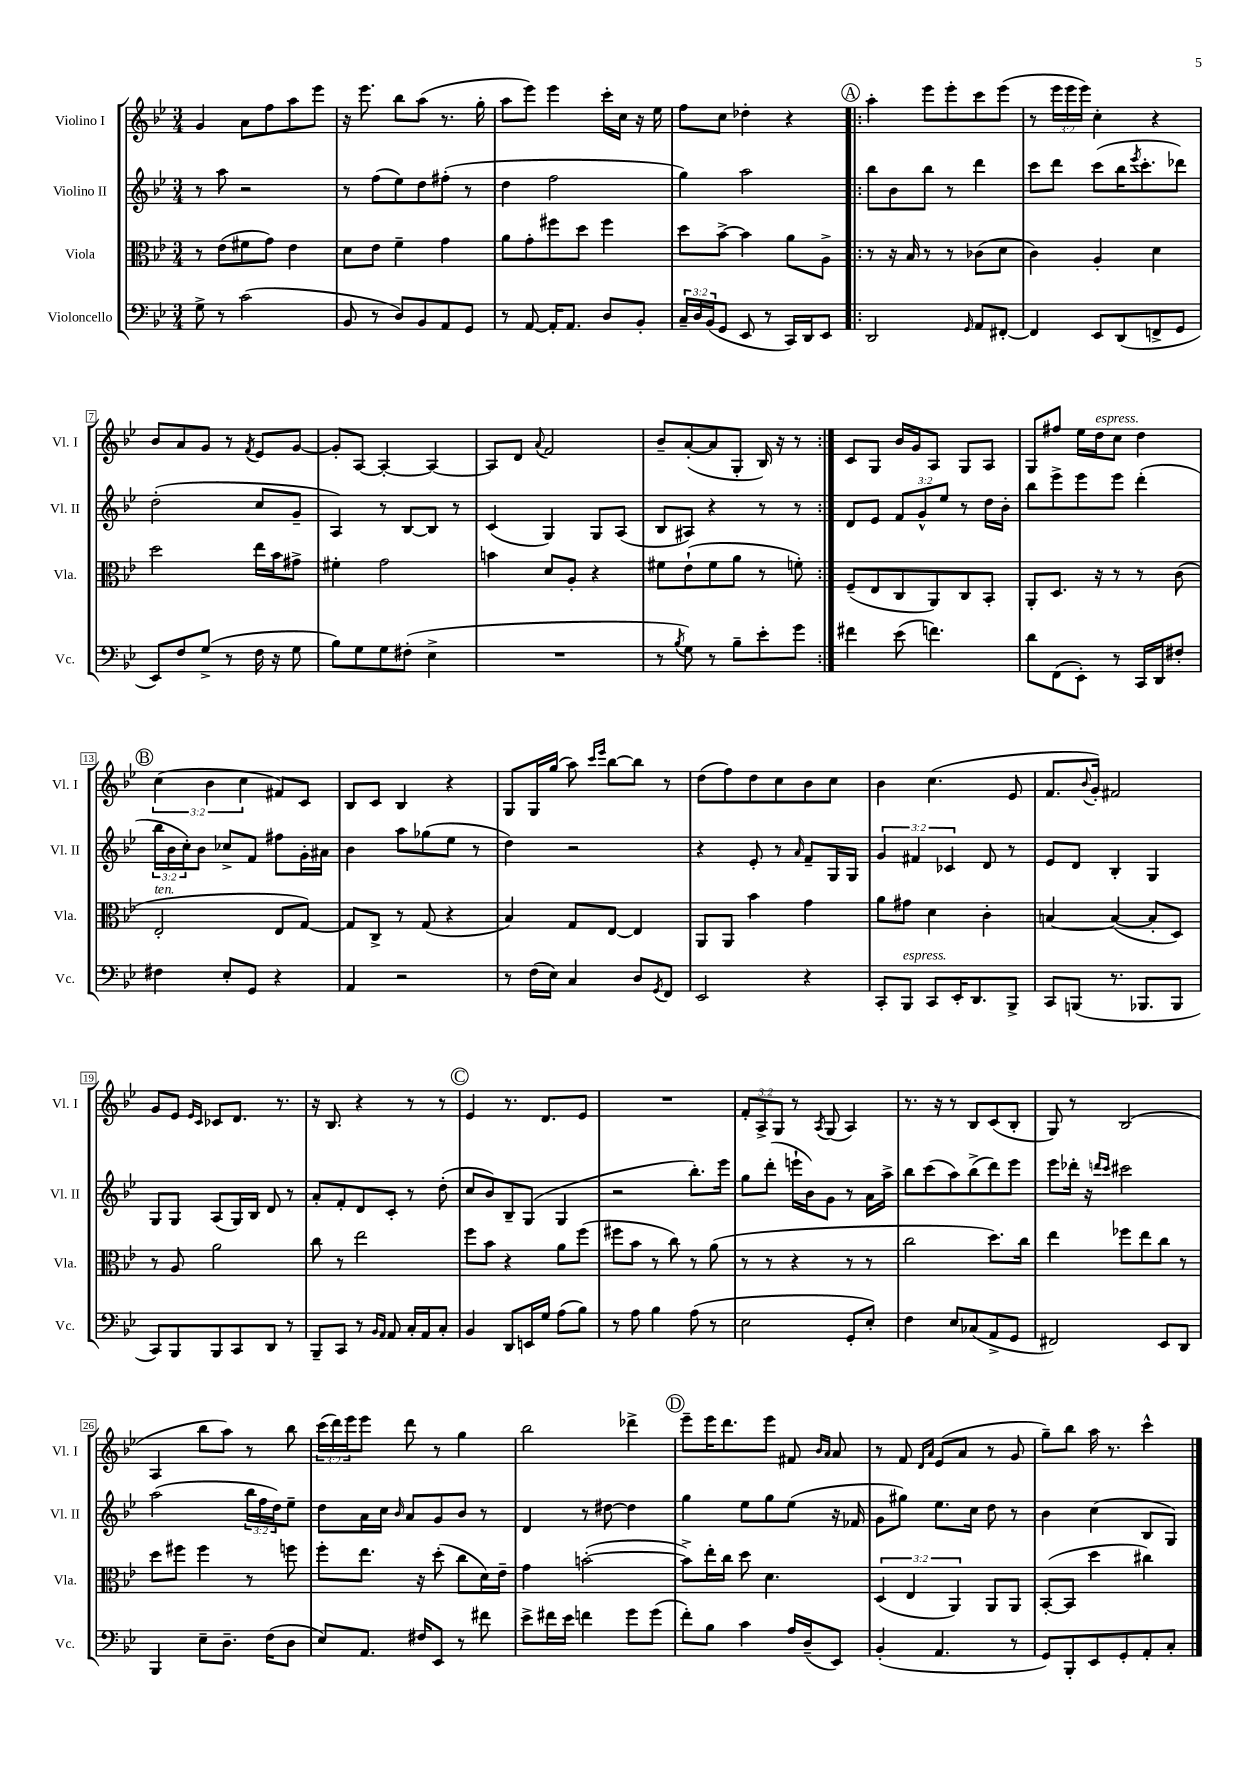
<<
\new StaffGroup <<
\new Staff = "s0" \with { instrumentName = "Violino I" shortInstrumentName = "Vl. I" } {
    \clef treble \key bes \major \numericTimeSignature \time 3/4 \override Staff.TupletNumber.text = #tuplet-number::calc-fraction-text
    g'4 a'8 f''8 a''8 ees'''8 |
    r16 ees'''8. bes''8 a''8( r8. g''16-. |
    a''8 ees'''8) ees'''4 c'''16-. c''16 r16 ees''16 |
    f''8 c''8 des''4-. r4 |
    \repeat volta 2 { \mark \markup { \circle "A" } a''4-. ees'''8 ees'''8-. c'''8 ees'''8( |
    r8 \tuplet 3/2 { ees'''16 ees'''16 ees'''16) } c''4-. r4 |
    bes'8 a'8 g'8 r8 \acciaccatura { f'8 } ees'8 g'8~ |
    g'8-. a8~ a4~-. a4~ |
    a8 d'8 \appoggiatura { a'8 } f'2 |
    bes'8-- a'8~-.( a'8 g8-. bes16) r16 r8 | }
    c'8 g8 bes'16 g'16 a8 g8 a8 |
    g8 fis''8 ees''16 d''16^\markup { \italic "espress." } c''8 d''4 |
    \mark \markup { \circle "B" } \tuplet 3/2 { c''4( bes'4 c''4 } fis'8) c'8 |
    bes8 c'8 bes4 r4 |
    g8 g16 g''16( a''8) \grace { c'''16 ees'''16 } bes''8~ bes''8 r8 |
    d''8( f''8) d''8 c''8 bes'8 c''8 |
    bes'4 c''4.( ees'8 |
    f'8. \appoggiatura { bes'8 } g'16-.) fis'2 |
    g'8 ees'8 \grace { ees'16 c'16 } ces'8 d'8. r8. |
    r16 bes8. r4 r8 r8 |
    \mark \markup { \circle "C" } ees'4 r8. d'8. ees'8 |
    R2. |
    \tuplet 3/2 { f'8-. a8-> g8 } r8 \acciaccatura { a8 } g8( a4) |
    r8. r16 r8 bes8 c'8( bes8-. |
    g8) r8 bes2( |
    a4 bes''8 a''8) r8 bes''8 |
    \tuplet 3/2 { c'''16( d'''16) ees'''16 } ees'''8 d'''8 r8 g''4 |
    bes''2 des'''4-> |
    \mark \markup { \circle "D" } ees'''8-- ees'''16 d'''8. ees'''8 fis'8 \grace { bes'16 a'16 } a'8 |
    r8 f'8 \grace { d'16 a'16 } ees'8( a'8 r8 g'8 |
    g''8--) bes''8 a''16 r8. c'''4-^ \bar "|." |
}
\new Staff = "s1" \with { instrumentName = "Violino II" shortInstrumentName = "Vl. II" } {
    \clef treble \key bes \major \numericTimeSignature \time 3/4 \override Staff.TupletNumber.text = #tuplet-number::calc-fraction-text
    r8 a''8 r2 |
    r8 f''8( ees''8) d''8 fis''8-.( r8 |
    d''4 f''2 |
    g''4) a''2 |
    \repeat volta 2 { \mark \markup { \circle "A" } bes''8 bes'8 bes''8 r8 d'''4 |
    c'''8 d'''8 c'''8( bes''16 \acciaccatura { ees'''8 } c'''8.-. des'''8) |
    d''2-.( c''8 g'8-- |
    a4) r8 bes8~ bes8 r8 |
    c'4( g4) g8 a8( |
    bes8 ais8) r4 r8 r8 | }
    d'8 ees'8 \tuplet 3/2 { f'8 g'8-^ ees''8 } r8 d''16 bes'16-. |
    bes''8 ees'''8-> ees'''8 ees'''8 d'''4-.( |
    \mark \markup { \circle "B" } \tuplet 3/2 { bes''16 bes'16 c''16-.) } bes'8 ces''8-> f'8 fis''8 g'16-. ais'16 |
    bes'4 a''8 ges''8( ees''8 r8 |
    d''4) r2 |
    r4 ees'8-. r8 \grace { a'16 } f'8-- g16 g16 |
    \tuplet 3/2 { g'4 fis'4 ces'4 } d'8 r8 |
    ees'8 d'8 bes4-. g4 |
    g8 g8 a8( g16) bes16 d'8 r8 |
    a'8-. f'8-. d'8 c'8-. r8 d''8-.( |
    \mark \markup { \circle "C" } c''8 bes'8) bes8-- g8( g4 |
    r2 bes''8.-.) ees'''16 |
    g''8 d'''8-.( e'''16-! bes'16) g'8 r8 a'16 a''16-> |
    bes''8 c'''8( a''8) bes''8->( d'''8) ees'''8 |
    ees'''8 des'''16-. r16 \grace { d'''16 c'''16 } cis'''2 |
    a''2( \tuplet 3/2 { bes''16 f''16 d''16) } ees''8-- |
    d''8 a'16 c''16 \grace { bes'16 } a'8 g'8 bes'8 r8 |
    d'4 r8 dis''8~ dis''4 |
    \mark \markup { \circle "D" } g''4 ees''8 g''8 ees''8( r16 fes'16 |
    g'8 gis''8) ees''8. c''16 d''8 r8 |
    bes'4 c''4( bes8 g8) \bar "|." |
}
\new Staff = "s2" \with { instrumentName = "Viola" shortInstrumentName = "Vla." } {
    \clef alto \key bes \major \numericTimeSignature \time 3/4 \override Staff.TupletNumber.text = #tuplet-number::calc-fraction-text
    r8 ees'8( fis'8 g'8) ees'4 |
    d'8 ees'8 f'4-- g'4 |
    a'8 g'8-. fis''8 d''8 fis''4 |
    d''8 bes'8~-> bes'4 a'8 a8-> |
    \repeat volta 2 { \mark \markup { \circle "A" } r8 r16 bes16 r8 r8 ces'8( d'8 |
    c'4) a4-. d'4 |
    d''2 ees''16 bes'16 gis'8-> |
    fis'4-. g'2 |
    b'4 d'8 a8-. r4 |
    fis'8 ees'8-!( fis'8 a'8 r8 f'8-.) | }
    f8--( ees8 c8 a,8) c8 bes,8-. |
    a,8-. d8. r16 r8 r8 c'8( |
    \mark \markup { \circle "B" } ees2-.^\markup { \italic "ten." } ees8 g8~) |
    g8 c8-> r8 g8( r4 |
    bes4) g8 ees8~ ees4 |
    a,8 a,8 bes'4 g'4 |
    a'8 gis'8 d'4 c'4-. |
    b4~ b4~( b8-. d8) |
    r8 a8 a'2 |
    c''8 r8 ees''2 |
    \mark \markup { \circle "C" } f''8 bes'8 r4 a'8 f''8( |
    fis''8 bes'8 r8 c''8) r8 a'8( |
    r8 r8 r4 r8 r8 |
    c''2 d''8.) c''16 |
    ees''4 fes''8 ees''8 c''8 r8 |
    d''8 fis''8 fis''4 r8 f''8 |
    f''8-. ees''8. r16 d''8-.( c''8 d'16) ees'16-- |
    g'4 b'2~-.( |
    \mark \markup { \circle "D" } b'8->) ees''16-. c''16 d''8 d'4. |
    \tuplet 3/2 { d4( ees4 a,4) } a,8 a,8 |
    bes,8~-.( bes,8 d''4 cis''4) \bar "|." |
}
\new Staff = "s3" \with { instrumentName = "Violoncello" shortInstrumentName = "Vc." } {
    \clef bass \key bes \major \numericTimeSignature \time 3/4 \override Staff.TupletNumber.text = #tuplet-number::calc-fraction-text
    g8-> r8 c'2( |
    bes,8 r8 d8) bes,8 a,8 g,8 |
    r8 a,8~ a,16-. a,8. d8 bes,8-. |
    \tuplet 3/2 { c16-- d16 bes,16( } g,8 ees,8 r8 c,16) d,16 ees,8 |
    \repeat volta 2 { \mark \markup { \circle "A" } d,2 \grace { g,16 } a,8 fis,8~-. |
    fis,4 ees,8 d,8( f,8-> g,8 |
    ees,8) f8 g8->( r8 f16 r16 g8 |
    bes8) g8 g8 fis8-.( ees4-> |
    R2. |
    r8 \acciaccatura { bes8 } g8) r8 bes8-- ees'8-. g'8 | }
    fis'4 ees'8( f'4.) |
    d'8 f,8( ees,8-.) r8 c,16 d,16 fis8-. |
    \mark \markup { \circle "B" } fis4 ees8-. g,8 r4 |
    a,4 r2 |
    r8 f16( ees16) c4 d8 \acciaccatura { g,8 } f,8 |
    ees,2 r4 |
    c,8-. bes,,8^\markup { \italic "espress." } c,8 ees,16-. d,8. bes,,8-> |
    c,8 b,,8( r8. bes,,8. bes,,8 |
    c,8) bes,,8 bes,,8 c,8 d,8 r8 |
    bes,,8-- c,8 r8 \grace { bes,16 a,16 } a,8 c16-. a,16 c8-. |
    \mark \markup { \circle "C" } bes,4 d,8 e,16 g16 a8( bes8) |
    r8 a8 bes4 a8( r8 |
    ees2 g,8-. ees8-.) |
    f4 ees8 ces8( a,8-> g,8 |
    fis,2) ees,8 d,8 |
    bes,,4 ees8-- d8.-- f16( d8 |
    ees8) a,8. fis16 ees,8 r8 fis'8 |
    ees'8-> fis'16 ees'16 f'4 g'8 g'8( |
    \mark \markup { \circle "D" } f'8-.) bes8 c'4 a16 d16--( ees,8) |
    bes,4-.( a,4. r8 |
    g,8) bes,,8-. ees,8 g,8-. a,8-. c8-. \bar "|." |
}
>>
>>
\layout { \context { \Score \override BarNumber.stencil = #(make-stencil-boxer 0.1 0.3 ly:text-interface::print) } }
